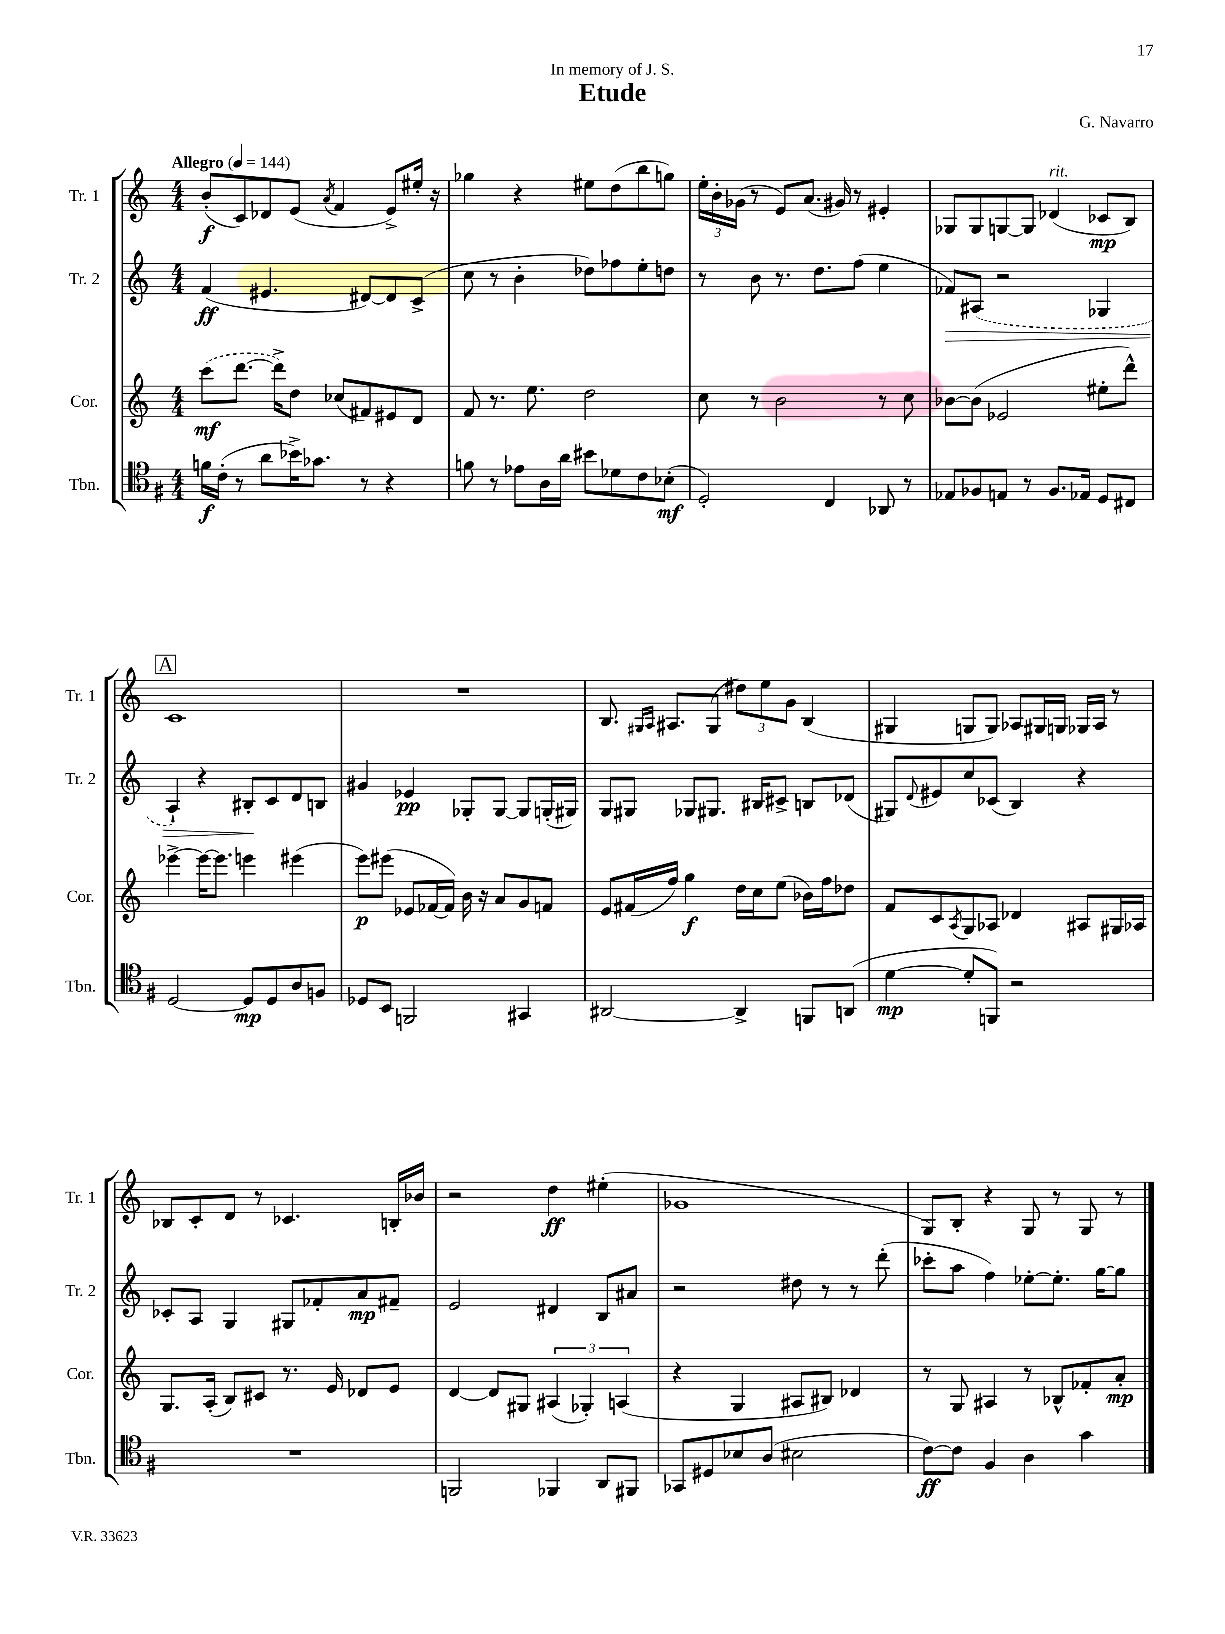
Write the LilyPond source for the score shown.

\header { title = "Etude" composer = "G. Navarro" dedication = "In memory of J. S." }
<<
\new StaffGroup <<
\new Staff = "s0" \with { instrumentName = "Tr. 1" shortInstrumentName = "Tr. 1" } {
    \clef treble \key c \major \numericTimeSignature \time 4/4 \tempo "Allegro" 4 = 144
    b'8-.\f( c'8) des'8 e'8( \acciaccatura { a'8 } f'4 e'8->) eis''16-. r16 |
    ges''4 r4 eis''8 d''8( b''8 g''8) |
    \tuplet 3/2 { e''16-. b'16-. ges'16( } r8 e'8) a'8.( gis'16) r8 eis'4-. |
    ges8 ges8 g8~ g8 des'4^\markup { \italic "rit." }( ces'8\mp b8) |
    \mark \markup { \box "A" } c'1 |
    R1 |
    b8. \grace { gis16 a16 } ais8. gis8( \tuplet 3/2 { dis''8) e''8 g'8 } b4( |
    gis4 g8 g8) aes8 gis16 g16 ges16 aes16 r8 |
    bes8 c'8-. d'8 r8 ces'4. b16-. bes'16 |
    r2 d''4\ff eis''4-.( |
    ges'1 |
    g8) b8-. r4 g8 r8 g8 r8 \bar "|." |
}
\new Staff = "s1" \with { instrumentName = "Tr. 2" shortInstrumentName = "Tr. 2" } {
    \clef treble \key c \major \numericTimeSignature \time 4/4
    f'4\ff( eis'4. dis'8~) dis'8 c'8->( |
    c''8 r8 b'4-. des''8) fes''8 e''8-. d''8 |
    r8 b'8 r8. d''8. f''8( e''4 |
    fes'8\>) \once \slurDashed ais8( r2 ges4 |
    \mark \markup { \box "A" } a4-!) r4 bis8-.\! c'8 d'8 b8 |
    gis'4 ees'4\pp ges8-. ges8~ ges8 g16-.( gis16) |
    g8 gis8 ges8 gis8. bis16 cis'8-> b8 des'8( |
    gis8) \appoggiatura { d'8 } eis'8 c''8 ces'8( b4) r4 |
    ces'8-. a8 g4 gis8 fes'8-. a'8\mp fis'8-- |
    e'2 dis'4 b8 ais'8 |
    r2 dis''8 r8 r8 d'''8-.( |
    ces'''8-. a''8 f''4) ees''8~-. ees''8.-. g''16~ g''8 \bar "|." |
}
\new Staff = "s2" \with { instrumentName = "Cor." shortInstrumentName = "Cor." } {
    \clef treble \key c \major \numericTimeSignature \time 4/4
    \once \slurDashed c'''8\mf( d'''8.~ d'''16->) d''8 ces''8( fis'8) eis'8 d'8 |
    f'8 r8. e''8. d''2 |
    c''8 r8 b'2 r8 c''8 |
    bes'8~ bes'8( ees'2 eis''8-. d'''8-^) |
    \mark \markup { \box "A" } ees'''4~-> ees'''16~ ees'''8. e'''4 eis'''4( |
    e'''8\p) eis'''8( ees'8 fes'16~ fes'16) b'16 r16 a'8 g'8 f'8 |
    e'8 fis'16( f''16) g''4\f d''16 c''16 e''8( bes'16) f''16 des''8 |
    f'8 c'8 \acciaccatura { a8 } g8 aes8 des'4 ais8 gis16 aes16 |
    g8. a16-.( b8) cis'8 r8. e'16 des'8 e'8 |
    d'4~ d'8 gis8 \tuplet 3/2 { ais4( ges4-.) a4( } |
    r4 g4 ais8 bis8) des'4 |
    r8 g8 ais4 r8 bes8-^ fes'8-. a'8-.\mp \bar "|." |
}
\new Staff = "s3" \with { instrumentName = "Tbn." shortInstrumentName = "Tbn." } {
    \clef tenor \key g \major \numericTimeSignature \time 4/4
    f'16\f c'16-.( r8 a'8 bes'16->) ges'8. r8 r4 |
    f'8 r8 ees'8 a16 a'16 bis'8 des'8 c'8 bes8-.\mf( |
    d2-.) c4 aes,8 r8 |
    ees8 fes8 e8 r8 fes8. ees16 d8 cis8 |
    \mark \markup { \box "A" } d2~ d8\mp d8 a8 f8 |
    des8 b,8 f,2 gis,4 |
    ais,2~ ais,4-> f,8 a,8( |
    d'4~\mp d'8-. f,8) r2 |
    R1 |
    f,2 fes,4 a,8 fis,8 |
    ges,8 dis8 bes8 a8( bis2 |
    c'8~\ff) c'8 fis4 a4 g'4 \bar "|." |
}
>>
>>
\layout { \context { \Score \remove "Bar_number_engraver" } }
